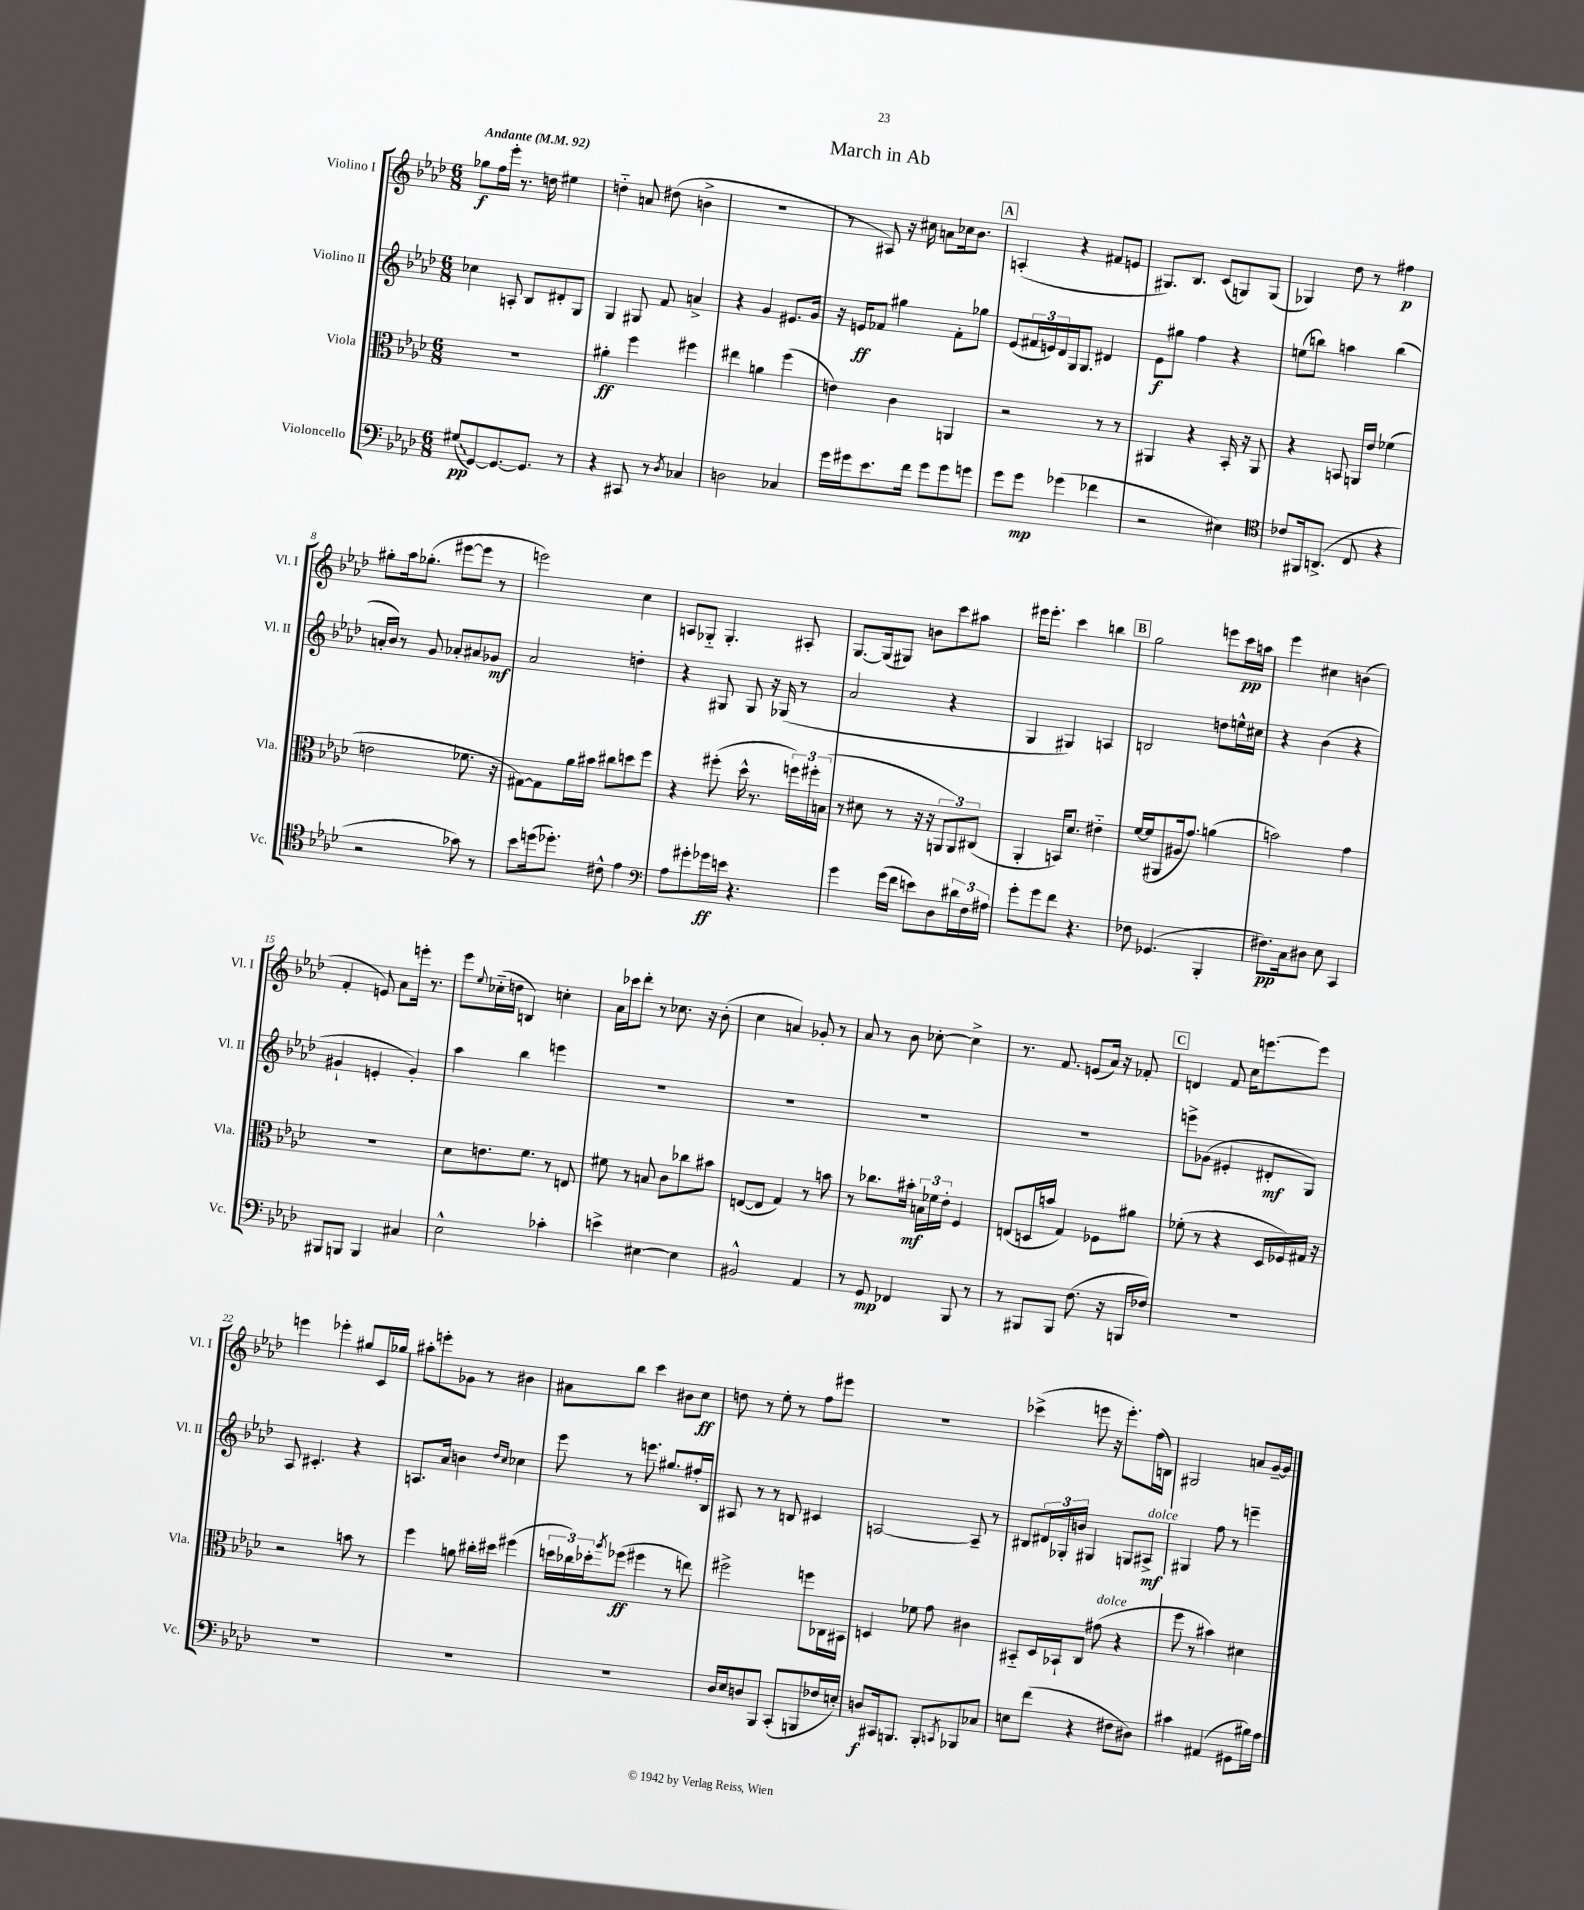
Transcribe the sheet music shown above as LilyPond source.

\header { title = "March in Ab" }
<<
\new StaffGroup <<
\new Staff = "s0" \with { instrumentName = "Violino I" shortInstrumentName = "Vl. I" } {
    \clef treble \key aes \major \numericTimeSignature \time 6/8 \tempo "Andante" 4 = 92
    ges''8\f f''16 ees'''16-. r8. d''16 eis''4 |
    d''4-_ a'8 dis''8( b'4-> |
    R2. |
    r8 ais8) r16 cis''16 a'8 ces''16 bes'8. |
    \mark \markup { \box "A" } a4-.( r4 fis'8 e'8 |
    gis8.) bes8. c'8( g8) g8( |
    ges4) des''8 r8 fis''4\p |
    gis''8-. aes''16 ges''8.-.( eis'''8~ eis'''8 r8 |
    e'''2) c''4 |
    a8 ges8-_ ges4.-. ais8-. |
    g8.~ g16( gis8) b'8 c'''8 ais''8 |
    eis'''16 eis'''8.-. c'''4 b''4 |
    \mark \markup { \box "B" } g''2 e'''8 c'''16\pp a''16 |
    ees'''4 cis''4 b'4( |
    f'4-. e'8) aes'8 e'''16-. r8. |
    ees'''8 \appoggiatura { ees''8 } ces''16-_( d''16 b4) c''4-. |
    aes'16 ces'''16 des'''8-. r8 ces''8. r16 bes'8-.( |
    c''4 a'4) ges'8-. r8 |
    aes'8 r8 bes'8 ces''8~-. ces''4-> |
    r8. f'8. e'8( aes'16) r16 fes'8-. |
    \mark \markup { \box "C" } d'4 f'8 c''16 e'''8.~ e'''8 |
    e'''4 ees'''4-. gis''8 c'16 ges''16 |
    ais''8-. e'''8-. ges'8 r8 bis'4 |
    ais'8 bes''8 c'''4 bis'8 c''8\ff |
    d''8 r8 ees''8-. r8 f''8 eis'''8 |
    R2. |
    ces'''4->( e'''8 r16 e'''8.-.) f''16( b16) |
    gis2 a'8 g'16~-- g'16 \bar "|." |
}
\new Staff = "s1" \with { instrumentName = "Violino II" shortInstrumentName = "Vl. II" } {
    \clef treble \key aes \major \numericTimeSignature \time 6/8
    ces''4 a8-. bes8 dis'8-. g8 |
    g4 gis8 f'8 a'4-> |
    r4 g'4 eis'8. g'16 |
    r16 e'16\ff fes'8 gis''4 fes'8-. ges''8 |
    \mark \markup { \box "A" } ees'8( \tuplet 3/2 { fis'16 e'16) des'16 } g16 g8. dis'4 |
    ees'8\f gis''8 f''4 r4 |
    e''8( b''8) a''4 b''4( |
    a'16-. bes'16) r8 g'8 aes'8-. ais'8 ges'8\mf |
    aes'2 d''4-. |
    r4 gis8 gis8 r16 ges16( r8 |
    aes'2 r4 |
    g4 gis4) a4 |
    \mark \markup { \box "B" } b2 d''8 e''16-^ cis''16 |
    r4 bes'4( r4 |
    gis'4-! e'4-. gis'4-.) |
    aes''4 bes''4 e'''4 |
    R2. |
    R2. |
    R2. |
    R2. |
    \mark \markup { \box "C" } e'''8-> ges'8( eis'4-. dis'8-.\mf g8) |
    aes8 cis'4.-. r4 |
    a8. aes'16 b'4 \grace { des''16 c''16 } ces''4 |
    ees'''8 r8 e'''8. gis''8. fis''16-. bes16 |
    ais8 r8 r8 b8 cis'4 |
    a2~ a8-- r8 |
    bis8 \tuplet 3/2 { dis'16 ges16-. b'16 } gis4 g8 ais8->\mf^\markup { \italic "dolce" } |
    gis4 f''8 r8 e'''4-- \bar "|." |
}
\new Staff = "s2" \with { instrumentName = "Viola" shortInstrumentName = "Vla." } {
    \clef alto \key aes \major \numericTimeSignature \time 6/8
    R2. |
    ais'4-.\ff f''4 fis''4 |
    eis''4 a'4 f''4( |
    e'4) c'4 a,4 |
    \mark \markup { \box "A" } r2 r8 r8 |
    ais,4 r4 bes,16-. r16 ais,8 |
    r4 b,8 a,16 ees'16 fes'4( |
    e'2 fes'8. r16 |
    gis8~) gis8 aes'16 bis'16 cis''8 d''8 f''8 |
    r4 fis''8-.( des''16-^ r8. \tuplet 3/2 { f''16) fis''16-. b16( } |
    r8 dis'8 r8 r16 r16 \tuplet 3/2 { a,8 a,8) cis8( } |
    aes,4-. b,16) des'8. eis'4-_ |
    \mark \markup { \box "B" } f'16~ f'16( ais,8 ais16 g'8.) a'4( |
    b'2) g'4 |
    R2. |
    des'8 e'8. f'8. r8 e8 |
    fis'8 r8 b8 c'8 ces''8 bis'8 |
    e8~( e8 g4) r8 b'8 |
    r8 ces''8. bis'16-.\mf \tuplet 3/2 { b16 fes'16 ees'16-. } f4 |
    e8( d16 b'16 g4) fes8 ais'8 |
    \mark \markup { \box "C" } fes'8-.( r8 r4 des16 fes16) gis16 r16 |
    r2 b'8 r8 |
    f''4 a'8 cis''16-. dis''16 fis''4( |
    \tuplet 3/2 { d''16 ces''16) des''16-. } \acciaccatura { aes''8 } fes''8\ff( fis''4 r8 e''8) |
    fis''2-> f''8 ces16 bis,16 |
    d4 fes'8 g'8 cis'4 |
    bis,8-_ des16 bes,16-! c8 gis'8^\markup { \italic "dolce" }( r4 |
    f''8 r8 bis'4) dis'4 \bar "|." |
}
\new Staff = "s3" \with { instrumentName = "Violoncello" shortInstrumentName = "Vc." } {
    \clef bass \key aes \major \numericTimeSignature \time 6/8
    \once \override Glissando.style = #'zigzag gis8\glissando\pp( g,8~) g,8.~ g,8. r8 |
    r4 cis,8 r8 \acciaccatura { des8 } ces4 |
    d2 ces4 |
    g'16 gis'16 ees'8. f'16 gis'8 gis'8 g'8 |
    \mark \markup { \box "A" } g'8 g'8\mp ges'4( fes'4 |
    r2 eis4) |
    \clef tenor ces'8 fis,16 a,8.->( c8 r4 |
    r2 ges'8) r8 |
    bes'8 d''16( des''8.-.) cis'8-^ ees'4 |
    \clef bass aes8 gis'8-. ges'16\ff e'16 r4. |
    g'4 g'16( f'16 e'8) des8 \tuplet 3/2 { dis'16 f16 ais16 } |
    g'8-. g'8 f'8 r4. |
    \mark \markup { \box "B" } fes8 ges,4.( bes,,4-. |
    fis8.\pp) c16 dis8 ees8 c,4 |
    bis,,8 b,,8 b,,4 cis4 |
    ees2-^ ces'4-. |
    e'4-> eis4~ eis4 |
    bis,2-^ aes,4 |
    r8 g,8\mp fes,4 bes,,8 r8 |
    r8 bis,,8 bis,,8 f8.( r16 b,,16 fes16) |
    \mark \markup { \box "C" } R2. |
    R2. |
    R2. |
    R2. |
    des16 ees16 d8 bes,,8 c,8-.( b,,8 fes16 e16-.) |
    d8\f cis,16 b,,8. b,,8-. \acciaccatura { c,8 } bes,,8 ces8 |
    e8 f'8( r4 fis8 dis8) |
    cis'4 ais,4( gis,8 bis16) aes16 \bar "|." |
}
>>
>>
